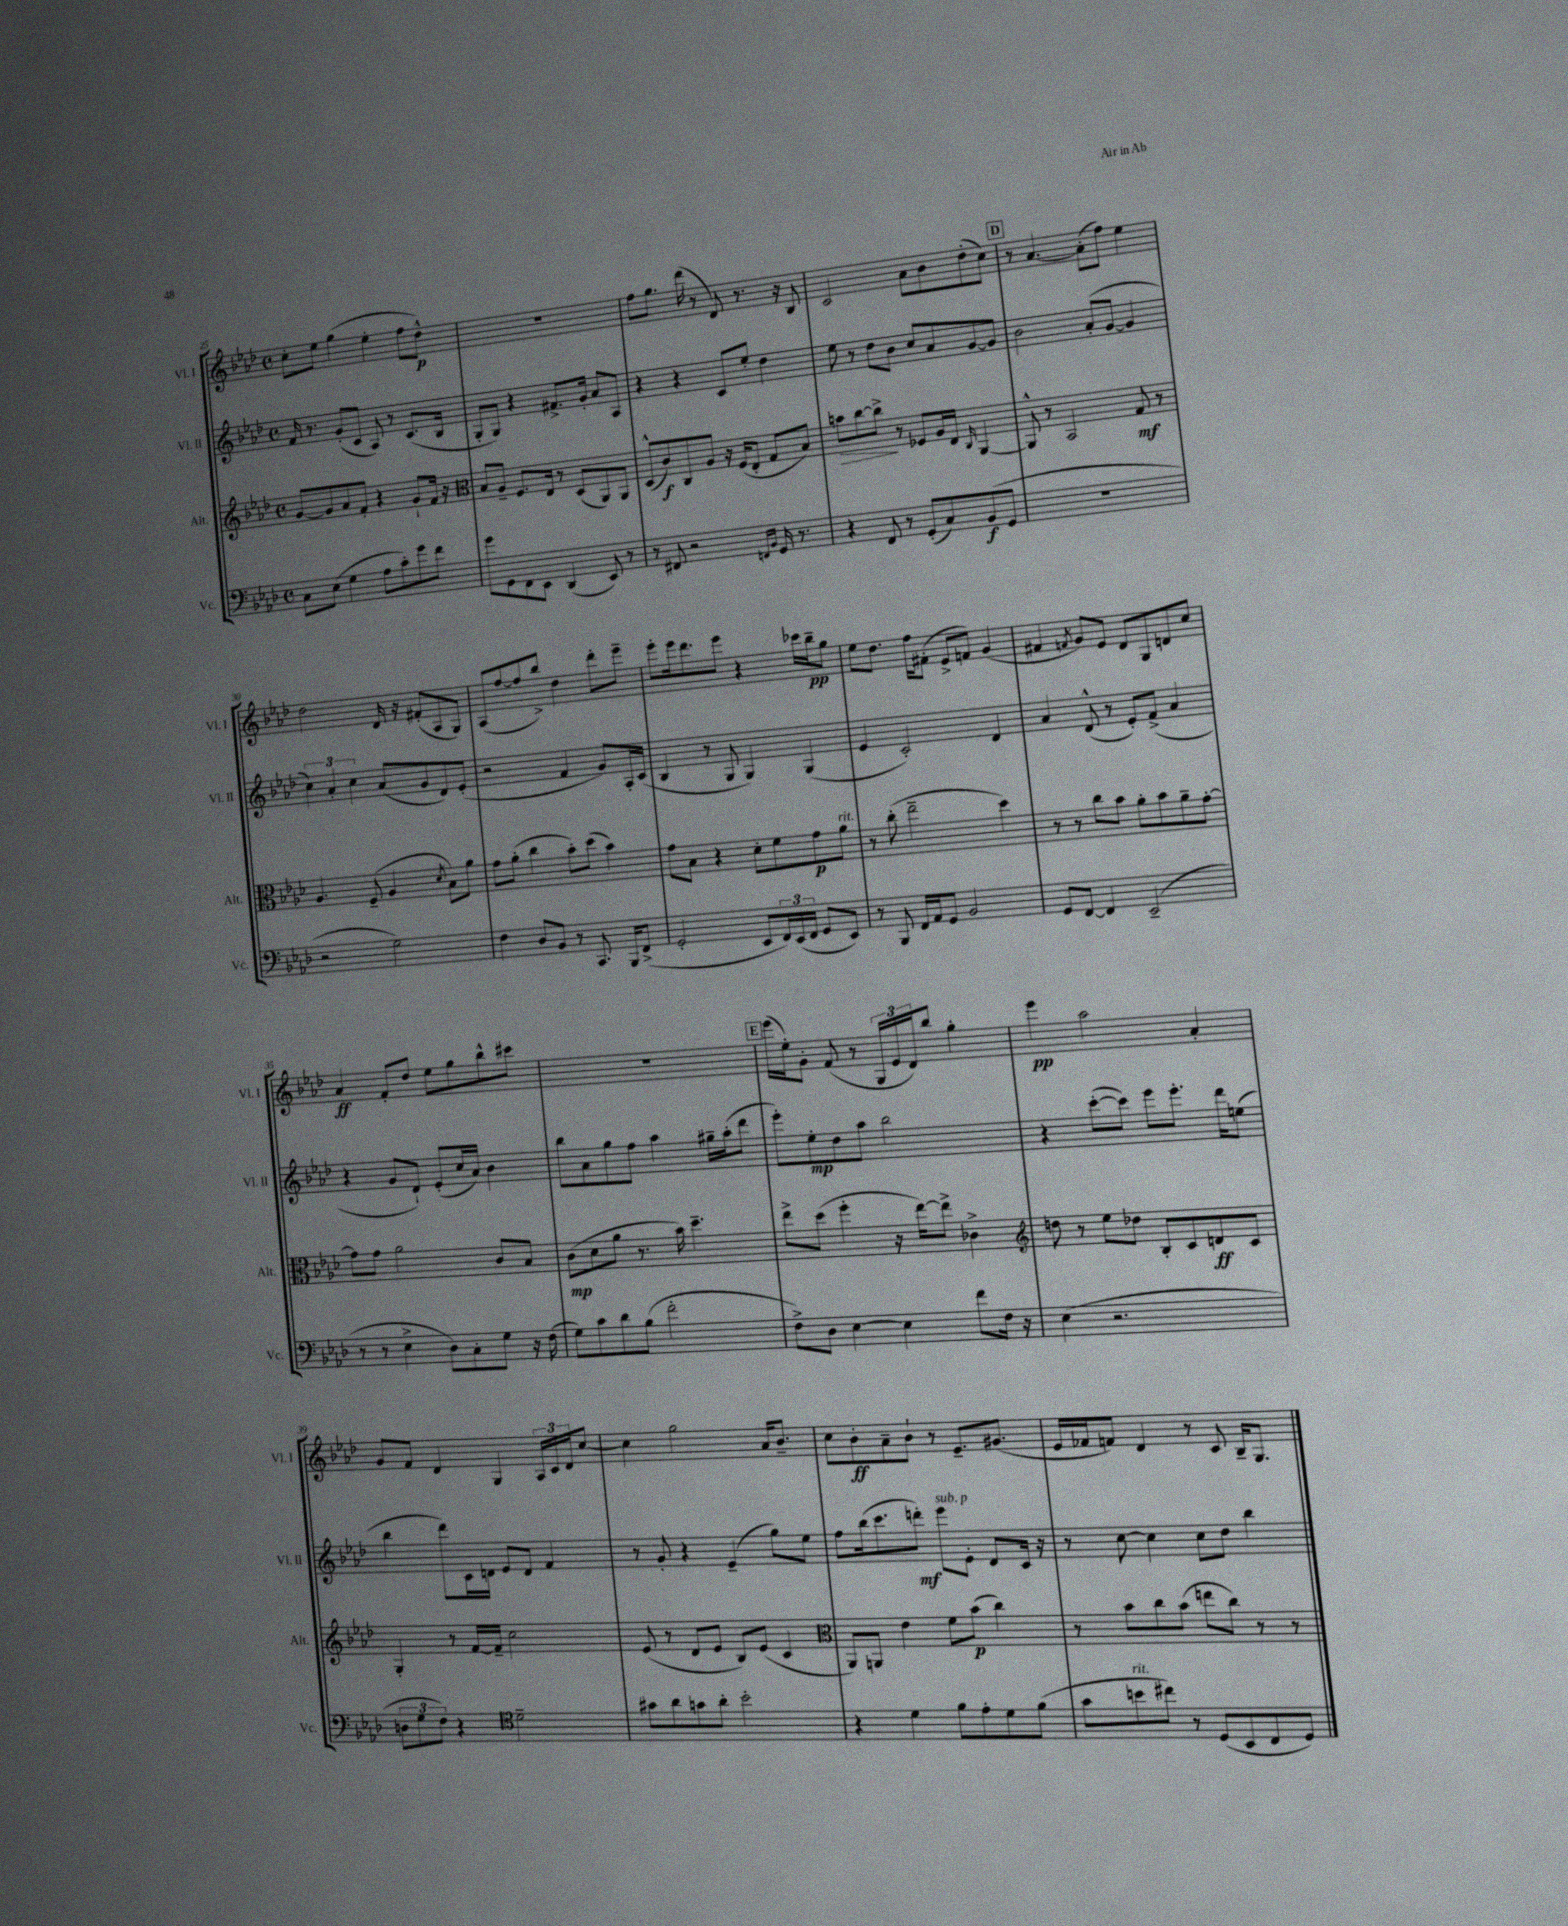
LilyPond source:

<<
\new StaffGroup <<
\new Staff = "s0" \with { instrumentName = "Vl. I" shortInstrumentName = "Vl. I" } {
    \clef treble \key aes \major \defaultTimeSignature \time 4/4
    c''8-. ees''8 g''4( ees''4-. f''8 des''8-^\p) |
    R1 |
    f''8 g''8. des'''16( r8 des'8) r8. r16 bes8 |
    c'2 aes'8 bes'8 des''8-.( c''8) |
    \mark \markup { \box "D" } r8 aes'4.~ aes'8-.( f''8) ees''4 |
    des''2 des'16 r16 fis'8-.( aes8 g8) |
    aes8( f''8~ f''8 bes''8->) des''4 des'''8-. ees'''8-- |
    ees'''8-. ees'''16 des'''8. ees'''8 r4 ces'''16 bes''16--\pp g''8 |
    ees''8 des''8. f''16 fis'8-.( ees'8-> f'8) g'4( |
    fis'4 \acciaccatura { f'8 } g'8) ees'8 des'8 g8 d'8 c''8 |
    aes'4\ff f'8-. des''8 ees''8 g''8 bes''8-^ cis'''8 |
    r1 |
    \mark \markup { \box "E" } ees'''16( ees''16-.) g'8-. f'8( r8 \tuplet 3/2 { g16 ees'16 des'16) } bes''8 g''4-. |
    ees'''4\pp aes''2 aes'4-. |
    g'8 f'8 des'4 g4 \tuplet 3/2 { aes16 c'16 des'16 } c''8~ |
    c''4 g''2 aes'16 bes'8.-- |
    c''8 bes'8-.\ff aes'8-- bes'8-! r8 ees'8.-- gis'8.( |
    ees'16 fes'16 f'8) des'4 r8 c'8 bes16-- g8. \bar "|." |
}
\new Staff = "s1" \with { instrumentName = "Vl. II" shortInstrumentName = "Vl. II" } {
    \clef treble \key aes \major \defaultTimeSignature \time 4/4
    f'16 r8. g'8-.( c'8 aes8) r8 c'8.( bes16 |
    g8-. g8) r4 fis'8.-> g'16-. aes'8 aes8 |
    r4 r4 c'8 ees''8-. des''4 |
    ees''8 r8 des''8 bes'8 c''8 aes'8 g'8~ g'8 |
    \mark \markup { \box "D" } bes'2 aes'8-.( g'8~ g'4 |
    \tuplet 3/2 { c''4) aes'4-. c''4 } aes'8( g'8 des'8) ees'8-.( |
    r2 f'4 g'8) aes16-. c'16( |
    bes4 r8 g8 g4) g4( |
    ees'4 c'2-.) des'4 |
    aes'4 des'8-^( r8 ees'8-.) f'8->( aes'4 |
    r4 g'8 des'8-!) ees'8-.( c''16 aes'16) bes'4 |
    bes''8 aes'8 g''8 f''8 aes''4 gis''16-- aes''16-.( des'''8 |
    \mark \markup { \box "E" } ees'''8-.) ees''8-.\mp des''8 aes''8 bes''2 |
    r4 c'''8~-.( c'''8) ees'''8 ees'''8.-. des'''16 e''8( |
    bes''4 des'''8) c'16 d'16 ees'8 d'8 f'4 |
    r8 g'8-. r4 ees'4--( g''8) ees''8 |
    f''8 bes''16( c'''8. d'''8-.\mf) ees'''8^\markup { \italic "sub. p" } ees'8-. des'8 c'16 r16 |
    r8 c''8~ c''4 c''8 des''8 bes''4 \bar "|." |
}
\new Staff = "s2" \with { instrumentName = "Alt." shortInstrumentName = "Alt." } {
    \clef treble \key aes \major \defaultTimeSignature \time 4/4
    g'8~ g'8 aes'8 f'8-. r4 g'8-! f'16 r16 |
    \clef alto bes8 aes8-- f8. ees16 r8 des8( aes,8) aes,8 |
    des8-^( c'8\f) c8 aes8 r16 f16( ees8-. g8 bes8) |
    b'8\> c''8~ c''8->\! r8 fes8 aes16 ees16 \grace { c16 } aes,4~ |
    \mark \markup { \box "D" } aes,8-^ r8 bes,2 g8\mf r8 |
    aes4. f8--( aes4 \acciaccatura { des'8 } bes8) aes'8 |
    g'8 aes'8-.( c''4 bes'8-.) des''8( bes'4) |
    g'8 bes8 r4 des'8-. f'8 g'8\p aes'8^\markup { \italic "rit." } |
    r8 c''8-.( ees''2-- des''4) |
    r8 r8 c''8 bes'8 aes'8-. bes'8 aes'8-- g'8~-. |
    g'8 g'8 aes'2 c'8 bes8 |
    c'8\mp( des'8 aes'8 r8. bes'16) des''4.-- |
    \mark \markup { \box "E" } ees''8-> des''8( f''4-. r16 ees''16~) ees''8-> ces'4-> |
    \clef treble d''8 r8 ees''8 des''8 bes8-. c'8 d'8\ff c'8 |
    g4-. r8 f'16~ f'16-- c''2 |
    ees'8( r8 des'8 ees'8 bes8) ees'8( c'4 |
    \clef alto aes,8) a,8 ees'4 f'8 bes'8\p( c''4) |
    r8 bes'8 c''8 bes'8( e''8 c''8) r8 r8 \bar "|." |
}
\new Staff = "s3" \with { instrumentName = "Vc." shortInstrumentName = "Vc." } {
    \clef bass \key aes \major \defaultTimeSignature \time 4/4
    c8 ees8( g4 aes8 c'8-.) g'8 f'8 |
    g'8 g,8 f,8 ees,8 des,4( ees,8) r8 |
    r8 fis,8 r2 \grace { f,16 bes,16 } g,16 r8. |
    r4 f,8 r8 g,8-.( c8) bes,8\f( g,8 |
    \mark \markup { \box "D" } R1 |
    r2 g2) |
    f4 des8 bes,8 r8 c,8. bes,,16 f,8->( |
    g,2-. ees,8 \tuplet 3/2 { f,16) ees,16( f,16 } g,8 ees,8) |
    r8 bes,,8 f,16 aes,16 g,8 bes,2 |
    g,8 f,8~ f,4 ees,2--( |
    r8 r8 ees4-> des8) c8-. g8 r16 f16( |
    g8) c'8 des'8 bes8( f'2-. |
    \mark \markup { \box "E" } f8->) des8 ees4~ ees4 f'8 f16 r16 |
    ees4( r2. |
    \tuplet 3/2 { d8 g8 f8) } r4 \clef tenor des'2-- |
    gis'8 aes'8 g'8 aes'8-. bes'2-. |
    r4 des'4 f'8 ees'8-. des'8 f'8( |
    g'8 b'8^\markup { \italic "rit." } cis''8) r8 des8( bes,8 c8 des8) \bar "|." |
}
>>
>>
\layout { \context { \Score currentBarNumber = #25 } }
